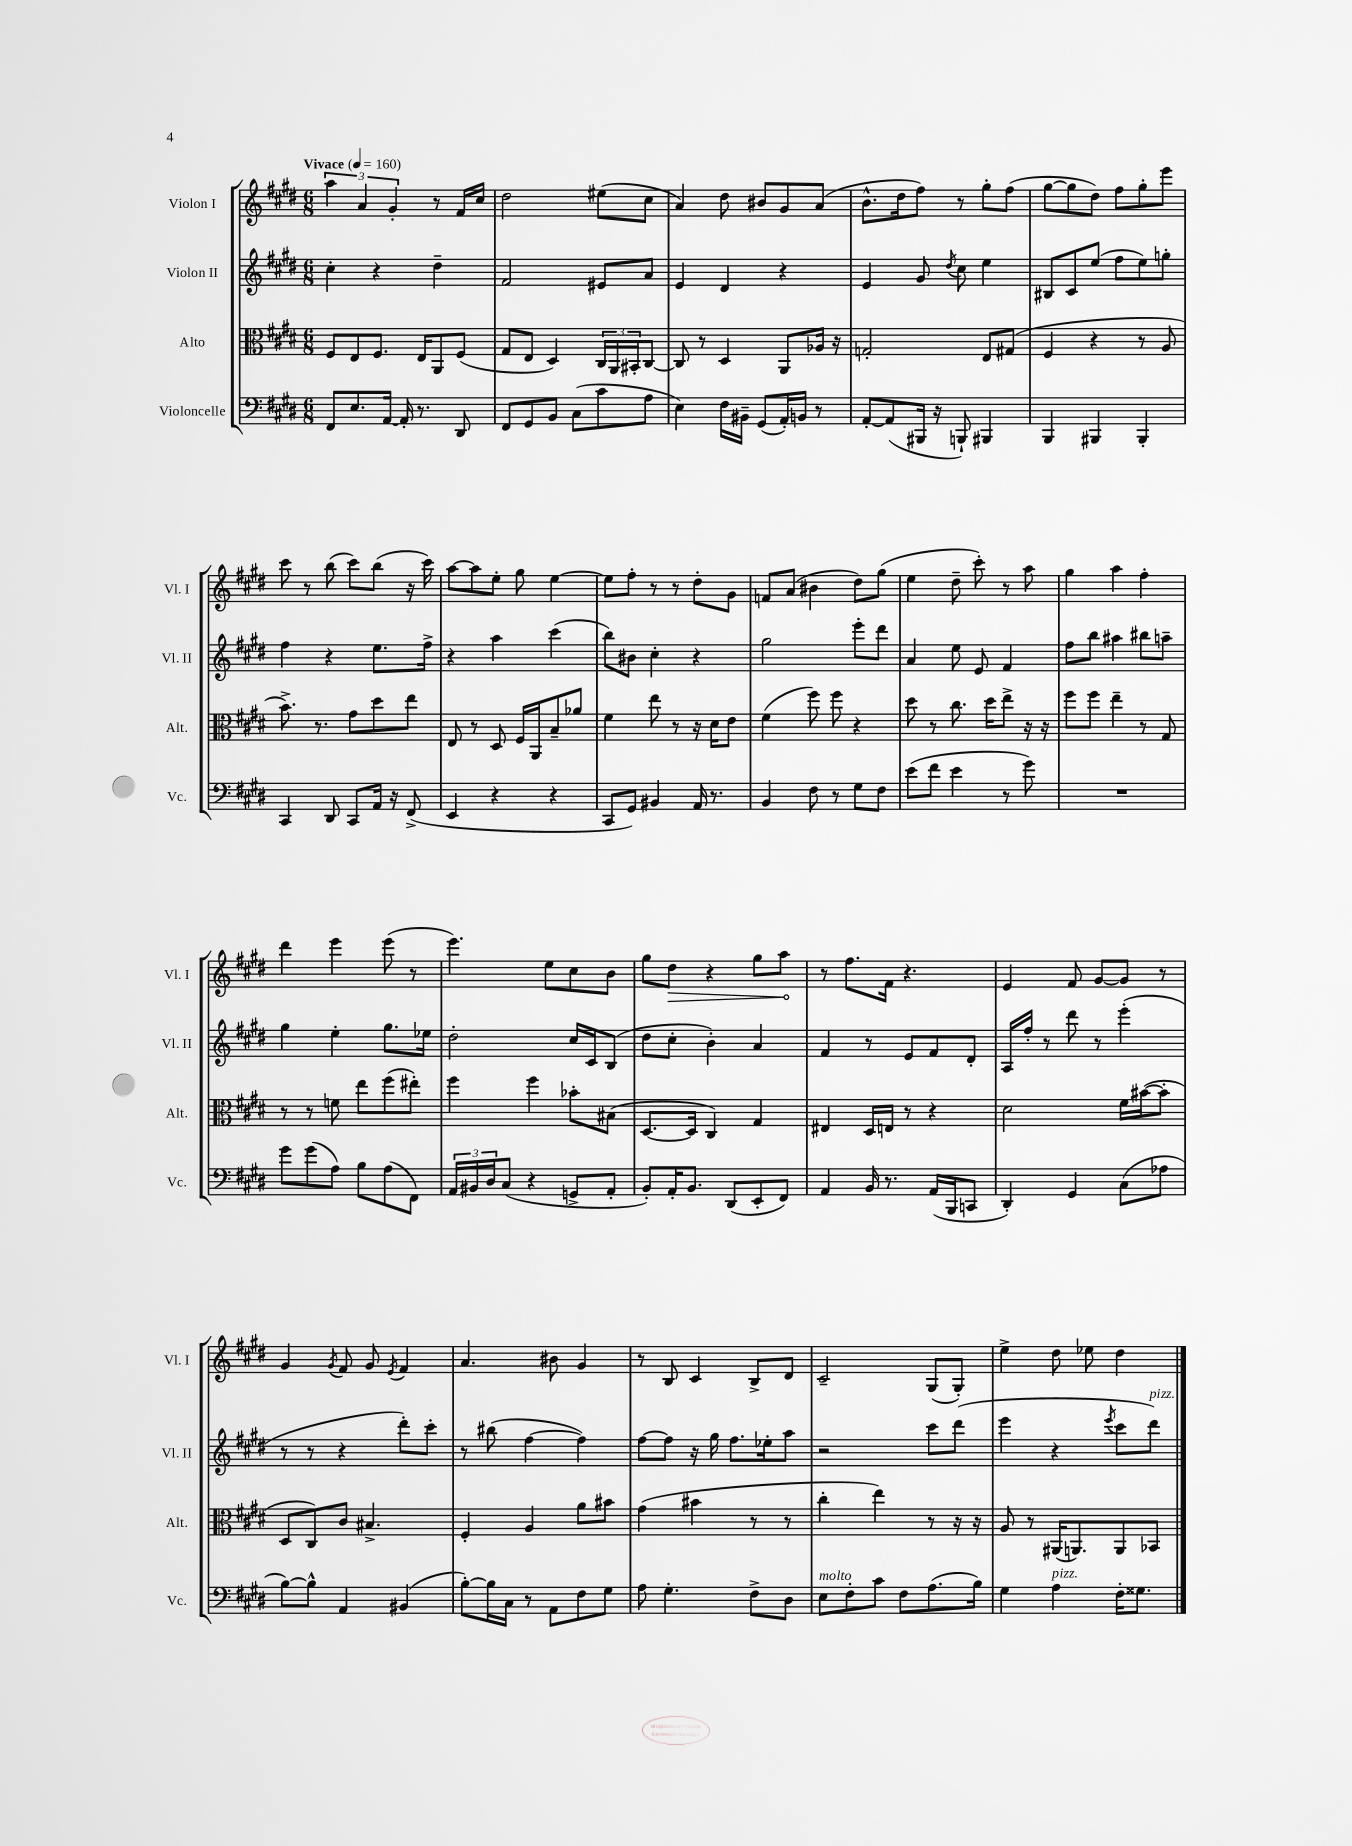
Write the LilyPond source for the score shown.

<<
\new StaffGroup <<
\new Staff = "s0" \with { instrumentName = "Violon I" shortInstrumentName = "Vl. I" } {
    \clef treble \key e \major \numericTimeSignature \time 6/8 \tempo "Vivace" 4 = 160
    \tuplet 3/2 { a''4 a'4 gis'4-. } r8 fis'16 cis''16 |
    dis''2 eis''8( cis''8 |
    a'4) dis''8 bis'8 gis'8 a'8( |
    b'8.-^ dis''16 fis''8) r8 gis''8-. fis''8( |
    gis''8~ gis''8 dis''8) fis''8 gis''8-. e'''8 |
    cis'''8 r8 b''8( cis'''8) b''8( r16 cis'''16) |
    a''8~ a''8 e''8-. gis''8 e''4~ |
    e''8 fis''8-. r8 r8 dis''8-. gis'8 |
    f'8 a'8( bis'4 dis''8) gis''8( |
    e''4 dis''8-- cis'''8-.) r8 a''8 |
    gis''4 a''4 fis''4-. |
    dis'''4 e'''4 e'''8( r8 |
    e'''4.) e''8 cis''8 b'8 |
    gis''8 \once \override Hairpin.circled-tip = ##t dis''8\> r4 gis''8 a''8\! |
    r8 fis''8. fis'16 r4. |
    e'4 fis'8 gis'8~ gis'8 r8 |
    gis'4 \acciaccatura { gis'8 } fis'8 gis'8 \acciaccatura { e'8 } fis'4 |
    a'4. bis'8 gis'4 |
    r8 b8 cis'4 b8-> dis'8 |
    cis'2-- gis8( gis8-.) |
    e''4-> dis''8 ees''8 dis''4 \bar "|." |
}
\new Staff = "s1" \with { instrumentName = "Violon II" shortInstrumentName = "Vl. II" } {
    \clef treble \key e \major \numericTimeSignature \time 6/8
    cis''4-. r4 dis''4-- |
    fis'2 eis'8 a'8 |
    e'4 dis'4 r4 |
    e'4 gis'8 \acciaccatura { dis''8 } cis''8 e''4 |
    bis8 cis'8 e''8( fis''8 e''8) g''8-. |
    fis''4 r4 e''8. fis''16-> |
    r4 a''4 cis'''4( |
    b''8) bis'8 cis''4-. r4 |
    gis''2 e'''8-. dis'''8 |
    a'4 e''8 e'8 fis'4 |
    fis''8 b''8 ais''4 bis''8 a''8-- |
    gis''4 e''4-. gis''8. ees''16 |
    dis''2-. cis''16 cis'16 b8( |
    dis''8 cis''8-. b'4-.) a'4 |
    fis'4 r8 e'8 fis'8 dis'8-. |
    a16 fis''16-. r8 dis'''8 r8 e'''4-.( |
    r8 r8 r4 dis'''8-.) cis'''8-. |
    r8 bis''8( fis''4~ fis''4) |
    fis''8~ fis''8 r16 gis''16 fis''8. ees''16-. a''8 |
    r2 cis'''8 dis'''8( |
    e'''4 r4 \acciaccatura { e'''8 } cis'''8 dis'''8^\markup { \italic "pizz." }) \bar "|." |
}
\new Staff = "s2" \with { instrumentName = "Alto" shortInstrumentName = "Alt." } {
    \clef alto \key e \major \numericTimeSignature \time 6/8
    fis8 e8 fis8. e16 a,8 fis8( |
    gis8 e8 dis4) \tuplet 3/2 { cis16 a,16 bis,16-. } cis8~ |
    cis8 r8 dis4 a,8 aes16 r16 |
    g2-. e8 gis8( |
    fis4 r4 r8 a8 |
    b'8.->) r8. gis'8 dis''8 e''8 |
    e8 r8 dis8 fis16 a,16 b8-- aes'8 |
    fis'4 e''8 r8 r16 dis'16 e'8 |
    fis'4( fis''8) fis''8 r4 |
    dis''8 r8 cis''8. dis''16 e''8-> r16 r16 |
    fis''8 fis''8 e''4-- r8 gis8 |
    r8 r8 f'8 e''8 fis''8( eis''8-.) |
    fis''4 fis''4 bes'8-. bis8( |
    dis8.~ dis16 cis4) gis4 |
    eis4 dis16 e16 r8 r4 |
    dis'2 fis'16 bis'16~( bis'8-. |
    dis8 cis8) cis'8 bis4.-> |
    fis4-. a4 a'8 bis'8 |
    gis'4( bis'4 r8 r8 |
    cis''4-. e''4) r8 r16 r16 |
    a8 r8 ais,16( a,8.) a,8 bes,8 \bar "|." |
}
\new Staff = "s3" \with { instrumentName = "Violoncelle" shortInstrumentName = "Vc." } {
    \clef bass \key e \major \numericTimeSignature \time 6/8
    fis,8 e8. a,16~ a,16-. r8. dis,8 |
    fis,8 gis,8 b,8 cis8( cis'8 a8 |
    e4) fis16 bis,16-- gis,8( a,16-.) b,16 r8 |
    a,8~-. a,8( bis,,16 r16 b,,8-!) bis,,4 |
    b,,4 bis,,4 bis,,4-. |
    cis,4 dis,8 cis,8 a,16 r16 fis,8->( |
    e,4 r4 r4 |
    cis,8 gis,8) bis,4 a,16 r8. |
    b,4 fis8 r8 gis8 fis8 |
    e'8( fis'8 e'4 r8 gis'8) |
    R2. |
    gis'8 gis'8( a8) b8 a8( fis,8) |
    \tuplet 3/2 { a,16 bis,16 dis16 } cis8( r4 g,8-> a,8-. |
    b,8-.) a,16-. b,8. dis,8( e,8-. fis,8) |
    a,4 b,16 r8. a,16( b,,16 c,8 |
    dis,4-.) gis,4 cis8( aes8 |
    b8~) b8-^ a,4 bis,4( |
    b8~-.) b16 cis16 r8 a,8 fis8 gis8 |
    a8 gis4.-. fis8-> dis8 |
    e8^\markup { \italic "molto" } fis8-. cis'8 fis8 a8.( b16) |
    gis4 a4^\markup { \italic "pizz." } fis16-. gisis8. \bar "|." |
}
>>
>>
\layout { \context { \Score \remove "Bar_number_engraver" } }
